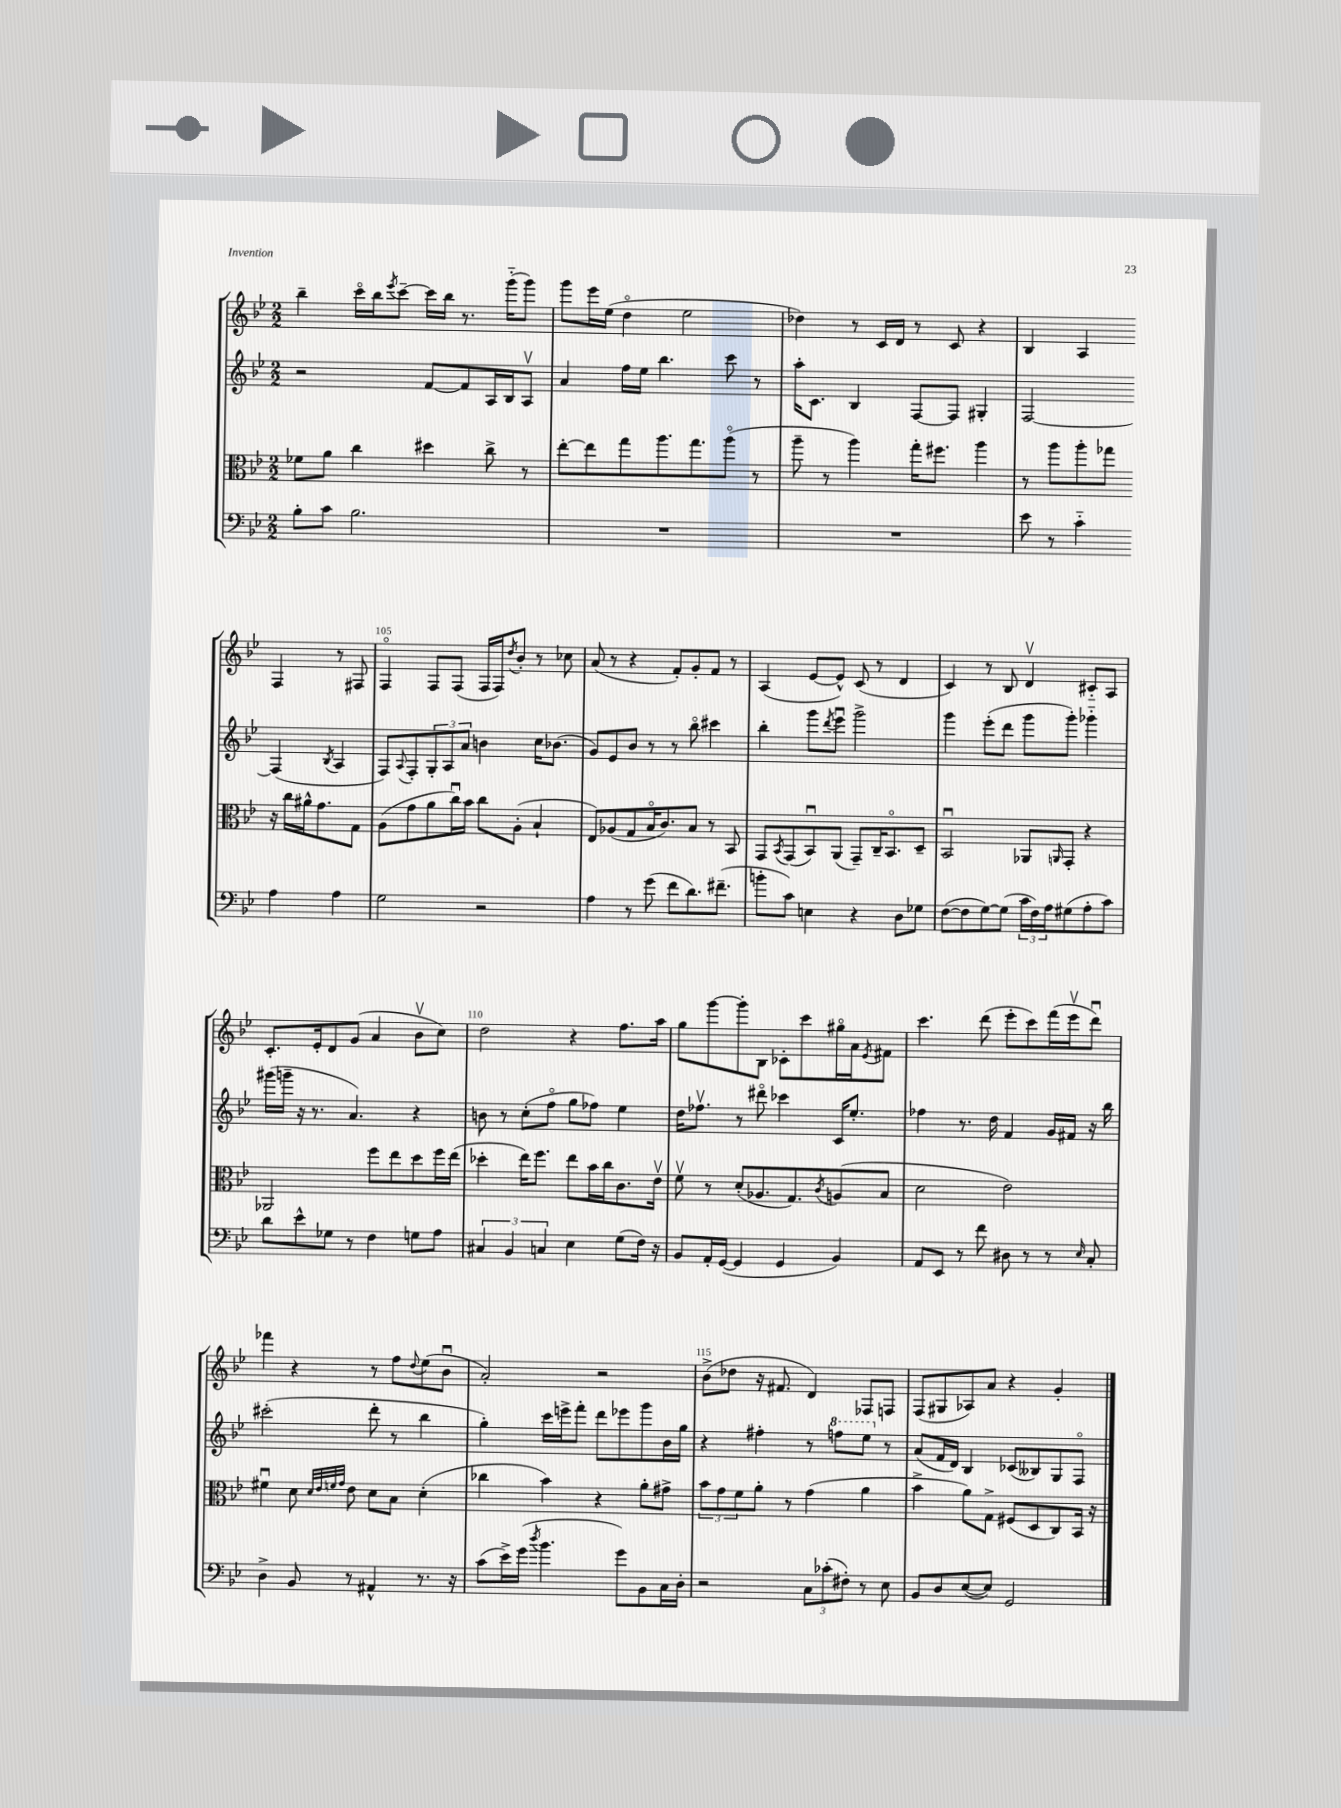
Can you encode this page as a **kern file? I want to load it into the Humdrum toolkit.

**kern	**kern	**kern	**kern
*staff4	*staff3	*staff2	*staff1
*clefF4	*clefC3	*clefG2	*clefG2
*k[b-e-]	*k[b-e-]	*k[b-e-]	*k[b-e-]
*M2/2	*M2/2	*M2/2	*M2/2
8B-'	8f-	2r	4bb-~
8c	8a	.	.
2.B-	4cc	.	16ccco
.	.	.	16bb-
.	.	.	8qeee-
.	.	.	[8ccc~
.	4dd#	[8f	16ccc]
.	.	.	16bb-
.	.	8f]	8.r
.	8cc^	16A	.
.	.	16B-	(16ggg'~
.	8r	8Av	8ggg)
=	=	=	=
1r	[8ee-'	4a	8ggg
.	8ee-]	.	16eee-
.	.	.	(16ee-
.	8gg	16ff	4ddo
.	.	16ee-	.
.	8.aa	4.bb-	.
.	.	.	2ee-
.	8.gg	.	.
.	(8aao	8ccc	.
.	8r	8r	.
=	=	=	=
1r	8aa~	16aa'	4dd-)
.	.	8.c	.
.	8r	.	.
.	4aa)	4B-	8r
.	.	.	16c
.	.	.	16d
.	16gg'	[8F	8r
.	8.ff#	.	.
.	.	8F]	8c
.	4aa	4G#'	4r
=	=	=	=
8e-	8r	[2F	4B-
8r	8aa	.	.
4c'~	8aa'	.	4A
.	8gg-	.	.
4A	16r	(4F]	4F
.	16cc	.	.
.	16a#^^	.	.
.	8.g	.	.
.	.	8qB-	.
4A	.	4A	8r
.	8G	.	8F#
=	=	=	=
2G	(8A	8F)	4Fo
.	.	8qqA	.
.	8g	8F'	.
.	8a	12G'	8F
.	.	12A	.
.	16ccu)	.	(8F
.	.	12a	.
.	16b-	.	.
2r	8cc	4b	16F
.	.	.	16F)
.	.	.	8qdd
.	(8A'	.	8b-'
.	4B-`	16cc	8r
.	.	(8.b-	.
.	.	.	8cc-
=	=	=	=
4A	8E-)	8g)	(8a
.	(8A-	8e-	8r
8r	8G	8b-	4r
(8g	16B-o	8r	.
.	8.c)	.	.
8f	.	8r	8f')
8.d)	8B-	8bb-o	8g'
.	8r	4ccc#	8f
(8.f#~	.	.	.
.	8BB-	.	8r
=	=	=	=
8b'	8GG	4bb-'	(4A
.	8qBB-	.	.
8c)	(8GG	.	.
4E	8BB-u)	8ggg	[8e-
.	.	8qddd	.
.	(8AA	8eee-u	8e-^^])
4r	8GG~)	2ggg^	(8c
.	16C~	.	8r
.	8.BB-o	.	.
8D	.	.	4d
8G-	8D~	.	.
=	=	=	=
([8F	2BB-u	4ggg	4c)
8F]	.	.	.
[8G)	.	(8eee-'	8r
(8G]	.	8ddd	8B-
24c	8AA-	8ggg	4dv
24F)	.	.	.
24A	.	.	.
.	16qqAA	.	.
(8G#	8GG'	8ggg')	.
8A'	4r	4ggg-'~	8c#'~
8c)	.	.	8A
=	=	=	=
8d	2AA-	(16ggg#	8.c'
.	.	16ggg~	.
8e-^^	.	16r	.
.	.	8.r	16e-'
8G-	.	.	8d
8r	.	4.a)	(8g
4F	8ff	.	4a
.	8ee-	.	.
8G	8dd	4r	8b-v
8A	16ff	.	8cc)
.	(16ee-	.	.
=	=	=	=
6C#	4dd-'	8b	2dd
.	.	8r	.
6BB-	.	.	.
.	16ee-)	(8cc'	.
.	8.ff	.	.
6C	.	.	.
.	.	8ffo	.
4E-	8ee-	8gg	4r
.	16b-	8ff-)	.
.	16cc	.	.
(8G	8.c	4ee-	8.ff
16F)	.	.	.
16r	16e-v	.	16aa
=	=	=	=
8BB-	8fv	16dd	8gg
.	.	8.ff-v	.
16AA'	8r	.	[8ggg
([16GG	.	.	.
4GG]	(8d'	8r	8ggg']
.	8.A-	8ddd#o	8B-
4GG	.	4ccc-	8c-'
.	8.G)	.	.
.	.	.	8ccc
.	8qc	.	.
4BB-)	(8A	16c	16gg#o
.	.	8.ee-'	16a
.	.	.	8qe-
.	8B-	.	8f#
=	=	=	=
8AA	2d	4ff-	4.ccc
8EE-	.	.	.
8r	.	8.r	.
8f	.	.	(8ddd
.	.	16dd	.
8D#	2e-)	4f	8eee-'
8r	.	.	8ccc)
8r	.	16g	(16fff
.	.	16f#	16eee-v
16qqE-	.	.	.
8C'	.	16r	8dddu)
.	.	16bb-	.
=	=	=	=
4D^	4f#u	(2ccc#'	4fff-
8BB-	8d	.	4r
.	32qqd	.	.
.	32qqe-	.	.
.	32qqf	.	.
.	32qqg	.	.
8r	8e-	.	.
4AA#^^	8d	8ddd'	8r
.	8B-	8r	8ff
.	.	.	8qqdd
8.r	(4d'	4bb-	(8ee-
.	.	.	8b-u
16r	.	.	.
=	=	=	=
(8c	4cc-	4gg')	2a')
16e-^)	.	.	.
(16g	.	.	.
8qdd	.	.	.
4.b-	4b-)	16ccc	.
.	.	16eee^	.
.	.	8fff'	.
.	4r	8ddd	2r
8g)	.	8eee-	.
8BB-	8a'	8ggg	.
16C	8g#^	16b-	.
16D'	.	16gg	.
=	=	=	=
2r	12b-	4r	(8b-^
.	12g	.	.
.	.	.	8dd-
.	12f	.	.
.	8a'	4ff#'	16r
.	.	.	8.f#
.	8r	.	.
12C	(4g	8r	4d)
(12c-'	.	.	.
.	.	8fff	.
12F#')	.	.	.
8r	4a	8eee-	8F-
8E-	.	8r	8F
=	=	=	=
8BB-	4b-^	(8a	(8F
8D	.	16f	8G#
.	.	16d)	.
([8E-	8a)	4B-	8A-)
8E-])	8G^	.	8a
2GG	(8F#	(8c-	4r
.	8D	8B--)	.
.	8C)	8G	4g'
.	16BB-	8Fo	.
.	16r	.	.
==	==	==	==
*-	*-	*-	*-
